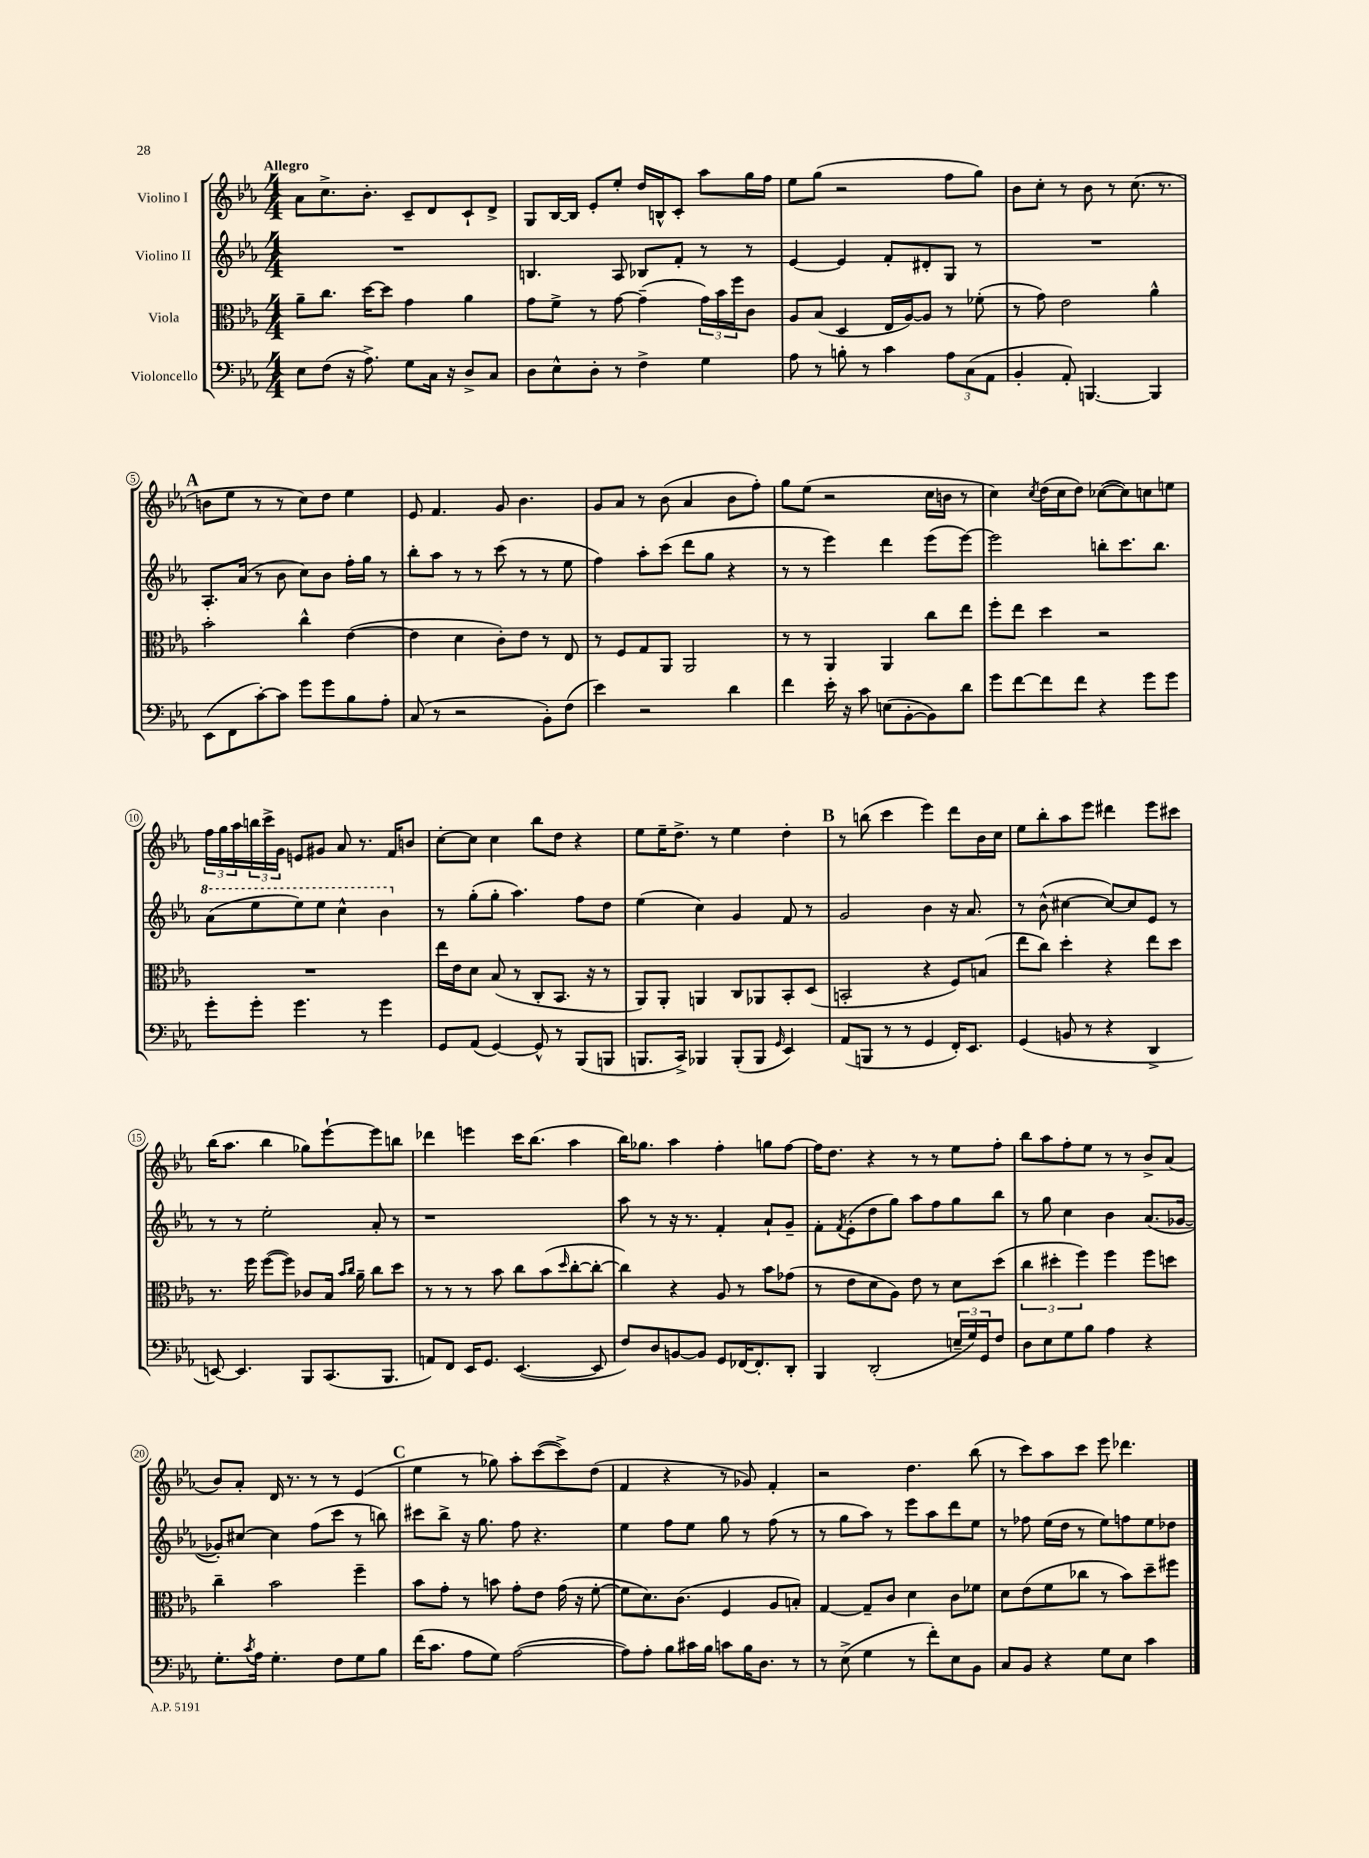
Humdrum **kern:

**kern	**kern	**kern	**kern
*staff4	*staff3	*staff2	*staff1
*clefF4	*clefC3	*clefG2	*clefG2
*k[b-e-a-]	*k[b-e-a-]	*k[b-e-a-]	*k[b-e-a-]
*M4/4	*M4/4	*M4/4	*M4/4
8E-	8a-~	1r	8a-
(8F	8.cc	.	8.cc^
16r	.	.	.
8.A-^)	[16dd	.	8.b-'
.	8dd]	.	.
8G	4g	.	8c~
16C	.	.	8d
16r	.	.	.
8D^	4a-	.	8c`
8C	.	.	8d^
=	=	=	=
8D	8g	4.B	8G
8E-^^	8f^	.	[16B-
.	.	.	16B-]
8D'	8r	.	8e-'
8r	[8g	8A-	8ee-'
4F^	(4g~]	8B-	16dd
.	.	.	16B^^
.	.	8f'	8c'
4G	24g)	8r	8aa-
.	24b-	.	.
.	24ff	.	.
.	8c	8r	16gg
.	.	.	16ff
=	=	=	=
8A-	8A-	[4e-	8ee-
8r	(8B-	.	(8gg
8B'	4D	4e-]	2r
8r	.	.	.
4c	16E-	8f'	.
.	[16A-)	.	.
.	8A-]	8d#'	.
12A-	8r	8G	8ff
(12C	.	.	.
.	(8f-'	8r	8gg)
12AA-	.	.	.
=	=	=	=
4BB-'	8r	1r	8b-
.	8g)	.	8cc'
8AA-')	2e-	.	8r
[4.BBB	.	.	8b-
.	.	.	8r
.	.	.	(8.cc
4BBB]	4a-^^	.	.
.	.	.	8.r
=	=	=	=
(8EE-	2b-'	8.A-'	8b
8FF	.	.	8ee-
.	.	(16a-	.
[8c')	.	8r	8r
8c]	.	8b-	8r
8g	4cc^^	8cc)	8cc)
8g	.	8b-	8dd
8B-	([4e-	16ff'	4ee-
.	.	16gg	.
8A-'	.	8r	.
=	=	=	=
(8C	4e-]	8bb-'	8e-
8r	.	8aa-	4.f
2r	4d	8r	.
.	.	8r	.
.	8c')	(8ccc	8g
.	8e-	8r	4.b-
8BB-')	8r	8r	.
(8F	8E-	8ee-	.
=	=	=	=
4e-)	8r	4ff)	8g
.	8F	.	8a-
2r	8G	8aa-'	8r
.	8AA-	(8ccc	(8b-
.	2AA-	8ddd	4a-
.	.	8gg	.
4d	.	4r	8b-
.	.	.	8ff')
=	=	=	=
4f	8r	8r	8gg
.	8r	8r	(8ee-
16e-'	4AA-	4eee-)	2r
16r	.	.	.
8c	.	.	.
(8E	4AA-	4ddd	.
[8BB-'	.	.	.
8BB-])	8cc	(8eee-	16cc
.	.	.	16b
8d	8ee-	[8eee-)	8r
=	=	=	=
8g	8ff'	2eee-]	4cc)
[8f	8ee-	.	.
.	.	.	8qcc
8f]	4dd	.	(16dd
.	.	.	16cc
8f	.	.	8dd)
4r	2r	8bb'	([8cc-
.	.	8.ccc	8cc-])
8g	.	.	8cc
.	.	8.bb	.
8g	.	.	8ee
=	=	=	=
8g'	1r	(8aa-	24ff
.	.	.	24gg
.	.	.	24aa-
8g'	.	8eee-	24bb
.	.	.	24ccc^
.	.	.	24g
4.g	.	8eee-)	8e
.	.	8eee-	8g#
.	.	4ccc^^	8a-
8r	.	.	8.r
4g	.	4bb-	.
.	.	.	16f
.	.	.	8b
=	=	=	=
8GG	16ee-	8r	[8cc'
.	16e-	.	.
(8AA-	8d	(8gg'	8cc]
[4GG)	(8B-	8gg'	4cc
.	8r	4.aa-)	.
8GG^^]	8C'	.	8bb-
8r	8.BB-	.	8dd
(8BBB-	.	8ff	4r
.	16r	.	.
8BBB	8r	8dd	.
=	=	=	=
8.BBB	8AA-)	(4ee-	8ee-
.	8AA-'	.	16ee-~
16CC^)	.	.	8.dd^
4BBB-	4AA	4cc)	.
.	.	.	8r
(8BBB-'	8C	4g	4ee-
8BBB-	8AA-	.	.
16qqGG	.	.	.
4EE-)	8BB-'	8f	4dd'
.	(8D	8r	.
=	=	=	=
(8AA-	2BB'	2g	8r
8BBB	.	.	(8bb
8r	.	.	4ccc
8r	.	.	.
4GG	4r	4b-	4eee-)
16FF')	8F)	16r	8ddd
8.EE-	.	8.a-	.
.	(8B	.	16b-
.	.	.	16cc
=	=	=	=
(4GG	8ee-	8r	8ee-
.	8cc)	(8b-^^	8bb-'
8BB	4dd'	[4cc#	8aa-
8r	.	.	8eee-
4r	4r	8cc#_)	4ddd#
.	.	8cc#]	.
4DD^	8ee-	8e-	8eee-
.	8dd	8r	8ccc#
=	=	=	=
[8EE)	8.r	8r	(16bb-
.	.	.	8.aa-
4.EE]	.	8r	.
.	16ff	.	.
.	([8ff	2ee-'	4bb-
.	8ff])	.	.
8BBB-	8c-	.	8gg-)
(8.CC	16B-	.	[8eee-`
.	16qqb-	.	.
.	16qqcc	.	.
.	16a-~	.	.
.	8cc	8a-'	8eee-]
8.BBB-	.	.	.
.	8dd	8r	8bb
=	=	=	=
8AA)	8r	1r	4ddd-
8FF	8r	.	.
16EE-	8r	.	4eee
8.GG	.	.	.
.	8b-	.	.
([4.EE-	8cc	.	16ccc
.	.	.	(8.bb-
.	(8b-	.	.
.	16qqdd	.	.
.	[8cc'	.	4aa-
8EE-]	8cc'_	.	.
=	=	=	=
8F)	4cc])	8aa-	16bb-)
.	.	.	8.gg-
8D	.	8r	.
[8BB	4r	16r	4aa-
.	.	8.r	.
8BB]	.	.	.
8GG	8A-	4f'	4ff'
[16FF-	8r	.	.
8.FF-']	.	.	.
.	8b-	8a-`	8gg
8DD'	(8g-	8g~	[8ff
=	=	=	=
4BBB-	8r	8f'	16ff]
.	.	.	8.dd
.	.	8qf	.
.	8e-	(8e-'	.
(2DD'	8d	8dd	4r
.	8A-)	8gg)	.
.	8e-	8aa-	8r
.	8r	8ff	8r
24E~	8d	8gg	8ee-
24G)	.	.	.
24GG	.	.	.
8F	(8dd	8bb-	8ff'
=	=	=	=
8D	6cc	8r	8bb-
8E-	.	8gg	8aa-
.	6dd#'	.	.
8G	.	4cc	8ff'
.	6ff)	.	.
8B-	.	.	8ee-
4A-	4ff	4b-	8r
.	.	.	8r
4r	8ff	(8.a-	8b-^
.	8dd	.	(8a-
.	.	[16g-	.
=	=	=	=
8.G'	4cc~	8g-'])	8b-)
.	.	[8cc#	8a-'
8qc	.	.	.
16A-	.	.	.
4.G'	2b-	4cc#]	16d
.	.	.	8.r
.	.	(8ff	8r
8F	.	8ccc	8r
8G	4ff~	8r	(4e-
8B-	.	8bb)	.
=	=	=	=
(16f	8b-	8ccc#	4ee-
8.c	.	.	.
.	8g'	8bb-^	.
8A-	8r	16r	8r
.	.	8.gg	.
8G)	8b	.	8gg-)
([2A-	8g'	8ff	8aa-'
.	8e-	4.r	([8ccc
.	(16g	.	8ccc^])
.	16r	.	.
.	[8f'	.	(8dd
=	=	=	=
8A-])	8f]	4ee-	4f
8A-'	8.d)	.	.
8B-	.	8ff	4r
.	(8.c	.	.
16c#	.	8ee-	.
16B-	.	.	.
8c	4F	8gg	8r
16B-	.	8r	8g-)
8.D	.	.	.
.	8A-	(8ff	4f'
8r	8B')	8r	.
=	=	=	=
8r	[4G	8r	2r
(8E-^	.	8gg	.
4G	8G~]	8aa-)	.
.	8c	8r	.
8r	4d	8eee-	4.dd
8f')	.	8aa-	.
8E-	8c	8ddd	.
8BB-	8f-	8ee-	(8bb-
=	=	=	=
8C	8d	8r	8r
8BB-	(8e-	8ff-	8ccc)
4r	8f	(16ee-	8aa-
.	.	16dd	.
.	8cc-	8r	8ccc
8G	8r	8ee-)	8eee-
8E-	8b-)	8ff	4.ddd-
4c	8dd~	8ee-	.
.	8ff#	8dd-	.
==	==	==	==
*-	*-	*-	*-
